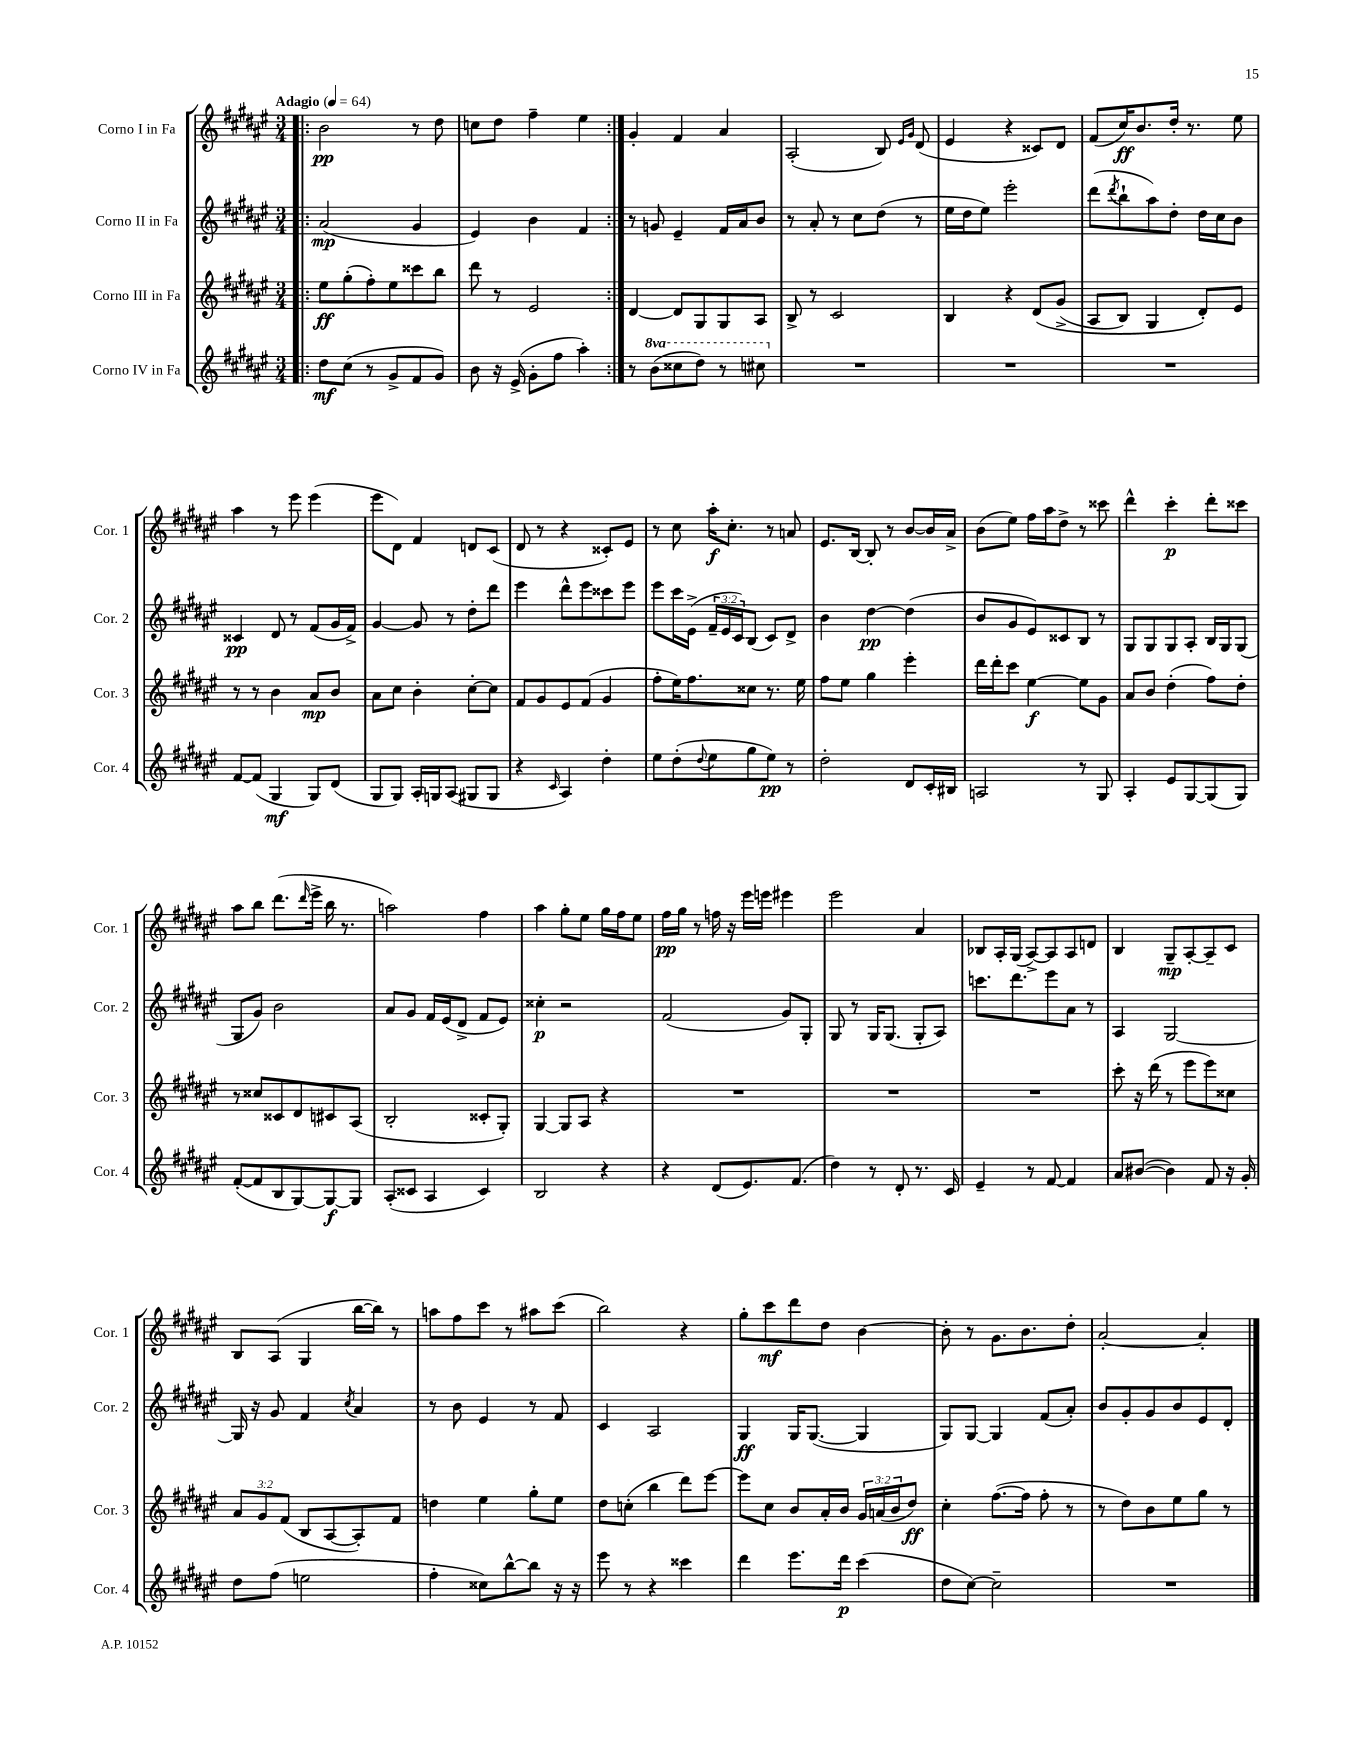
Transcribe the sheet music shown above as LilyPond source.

<<
\new StaffGroup <<
\new Staff = "s0" \with { instrumentName = "Corno I in Fa" shortInstrumentName = "Cor. 1" } {
    \clef treble \key fis \major \numericTimeSignature \time 3/4 \tempo "Adagio" 4 = 64
    \repeat volta 2 { \bar ".|:" b'2\pp r8 dis''8 |
    c''8 dis''8 fis''4-- eis''4 | }
    gis'4-. fis'4 ais'4 |
    ais2-.( b8) \grace { eis'16 gis'16 } dis'8( |
    eis'4 r4 cisis'8) dis'8 |
    fis'8( cis''16\ff) b'8. dis''16-. r8. eis''8 |
    ais''4 r8 eis'''8 eis'''4( |
    eis'''8 dis'8) fis'4 d'8 cis'8( |
    dis'8 r8 r4 cisis'8-.) eis'8 |
    r8 cis''8 ais''16-.\f cis''8.-. r8 a'8 |
    eis'8. b16~ b8-. r8 b'8~ b'16 ais'16-> |
    b'8( eis''8) fis''16 ais''16 dis''8-> r8 cisis'''8 |
    dis'''4-^ cis'''4-.\p dis'''8-. cisis'''8 |
    ais''8 b''8 dis'''8.( \grace { dis'''16 } eis'''16-> b''16 r8. |
    a''2) fis''4 |
    ais''4 gis''8-. eis''8 gis''16 fis''16 eis''8 |
    fis''16\pp gis''16 r8 f''16 r16 eis'''16 e'''16 eis'''4 |
    eis'''2 ais'4 |
    bes8 ais16-. gis16( ais8~->) ais8 ais8 d'8 |
    b4 gis8--\mp ais8~-. ais8-- cis'8 |
    b8 ais8( gis4 b''16~ b''16) r8 |
    a''8 fis''8 cis'''8 r8 ais''8 cis'''8( |
    b''2) r4 |
    gis''8-. cis'''8\mf dis'''8 dis''8 b'4~ |
    b'8-. r8 gis'8. b'8. dis''8-. |
    ais'2~-. ais'4-. \bar "|." |
}
\new Staff = "s1" \with { instrumentName = "Corno II in Fa" shortInstrumentName = "Cor. 2" } {
    \clef treble \key fis \major \numericTimeSignature \time 3/4 \override Staff.TupletNumber.text = #tuplet-number::calc-fraction-text
    \repeat volta 2 { \bar ".|:" ais'2\mp( gis'4 |
    eis'4) b'4 fis'4 | }
    r8 g'8 eis'4-- fis'16 ais'16 b'8 |
    r8 ais'8-. r8 cis''8 dis''8( r8 |
    eis''16 dis''16 eis''8) eis'''2-. |
    dis'''8( \acciaccatura { dis'''8 } b''8-! ais''8) dis''8-. dis''16 cis''16 b'8 |
    cisis'4\pp dis'8 r8 fis'8( gis'16 fis'16->) |
    gis'4~ gis'8 r8 dis''8-. dis'''8 |
    eis'''4 dis'''8-^ eis'''8 cisis'''8 eis'''8 |
    eis'''8 cis'''16 eis'16->( \tuplet 3/2 { fis'16-- eis'16 cis'16) } b8( cis'8) dis'8-> |
    b'4 dis''4~\pp dis''4( |
    b'8 gis'8 eis'8) cisis'8 b8 r8 |
    gis8 gis8 gis8 ais8-. b16 gis16 gis8( |
    gis8 gis'8) b'2 |
    ais'8 gis'8 fis'16 eis'16( dis'8-> fis'8 eis'8) |
    cisis''4-.\p r2 |
    fis'2( gis'8) gis8-. |
    gis8 r8 gis16 gis8.( gis8-. ais8) |
    c'''8. dis'''8. eis'''8 ais'8 r8 |
    ais4 gis2~ |
    gis16 r16 gis'8 fis'4 \acciaccatura { cis''8 } ais'4 |
    r8 b'8 eis'4 r8 fis'8 |
    cis'4 ais2 |
    gis4\ff gis16 gis8.~( gis4 |
    gis8) gis8~ gis4 fis'8( ais'8-.) |
    b'8 gis'8-. gis'8 b'8 eis'8 dis'8-. \bar "|." |
}
\new Staff = "s2" \with { instrumentName = "Corno III in Fa" shortInstrumentName = "Cor. 3" } {
    \clef treble \key fis \major \numericTimeSignature \time 3/4 \override Staff.TupletNumber.text = #tuplet-number::calc-fraction-text
    \repeat volta 2 { \bar ".|:" eis''8\ff gis''8-.( fis''8-.) eis''8 cisis'''8 b''8 |
    dis'''8 r8 eis'2 | }
    dis'4~ dis'8 gis8 gis8 ais8 |
    b8-> r8 cis'2 |
    b4 r4 dis'8\( gis'8->( |
    ais8 b8) gis4 dis'8-.\) eis'8 |
    r8 r8 b'4 ais'8\mp b'8 |
    ais'8 cis''8 b'4-. cis''8~-. cis''8 |
    fis'8 gis'8 eis'8 fis'8( gis'4 |
    fis''8-. eis''16) fis''8. cisis''8 r8. eis''16 |
    fis''8 eis''8 gis''4 eis'''4-. |
    dis'''16 dis'''16-. cis'''8 eis''4~\f eis''8 gis'8 |
    ais'8 b'8 dis''4-.( fis''8) dis''8-. |
    r8 cisis''8 cisis'8 dis'8 cis'8 ais8( |
    b2-. cisis'8-. gis8-.) |
    gis4~ gis8 ais8 r4 |
    R2. |
    R2. |
    R2. |
    cis'''8-. r16 dis'''16( r8 eis'''8 eis'''8) cisis''8 |
    \tuplet 3/2 { ais'8 gis'8 fis'8( } b8 ais8~ ais8-.) fis'8 |
    d''4 eis''4 gis''8-. eis''8 |
    dis''8 c''8-.( b''4 dis'''8) eis'''8~ |
    eis'''8 cis''8 b'8 ais'16-. b'16 \tuplet 3/2 { gis'16 a'16( b'16 } dis''8\ff) |
    cis''4-. fis''8.~( fis''16 fis''8-. r8 |
    r8 dis''8) b'8 eis''8 gis''8 r8 \bar "|." |
}
\new Staff = "s3" \with { instrumentName = "Corno IV in Fa" shortInstrumentName = "Cor. 4" } {
    \clef treble \key fis \major \numericTimeSignature \time 3/4 \set Staff.ottavationMarkups = #ottavation-simple-ordinals
    \repeat volta 2 { \bar ".|:" dis''8\mf cis''8( r8 gis'8-> fis'8 gis'8) |
    b'8 r16 eis'16->( gis'8-. fis''8 ais''4-.) | }
    r8 \ottava #1 b''8( cisis'''8 dis'''8) r8 cis'''8 \ottava #0 |
    R2. |
    R2. |
    R2. |
    fis'8~ fis'8( gis4\mf gis8) dis'8( |
    gis8 gis8) ais16-. g16 ais8( gis8 gis8 |
    r4 \grace { cis'16 } ais4) dis''4-. |
    eis''8 dis''8-.( \appoggiatura { dis''8 } eis''8 gis''8 eis''8\pp) r8 |
    dis''2-. dis'8 cis'16-. bis16 |
    a2 r8 gis8 |
    ais4-. eis'8 gis8~ gis8( gis8) |
    fis'8~-.( fis'8 b8 gis8~) gis8~\f gis8 |
    ais8-.( cisis'8 ais4 cisis'4) |
    b2 r4 |
    r4 dis'8( eis'8.) fis'8.( |
    dis''4) r8 dis'8-. r8. cis'16 |
    eis'4-- r8 fis'8~ fis'4 |
    ais'8 bis'8~( bis'4) fis'8 r16 gis'16-. |
    dis''8 fis''8( e''2 |
    fis''4-. cisis''8) b''8~-^ b''8 r16 r16 |
    eis'''8 r8 r4 cisis'''4 |
    dis'''4 eis'''8. dis'''16\p cis'''4( |
    dis''8 cis''8~) cis''2-- |
    R2. \bar "|." |
}
>>
>>
\layout { \context { \Score \remove "Bar_number_engraver" } }
